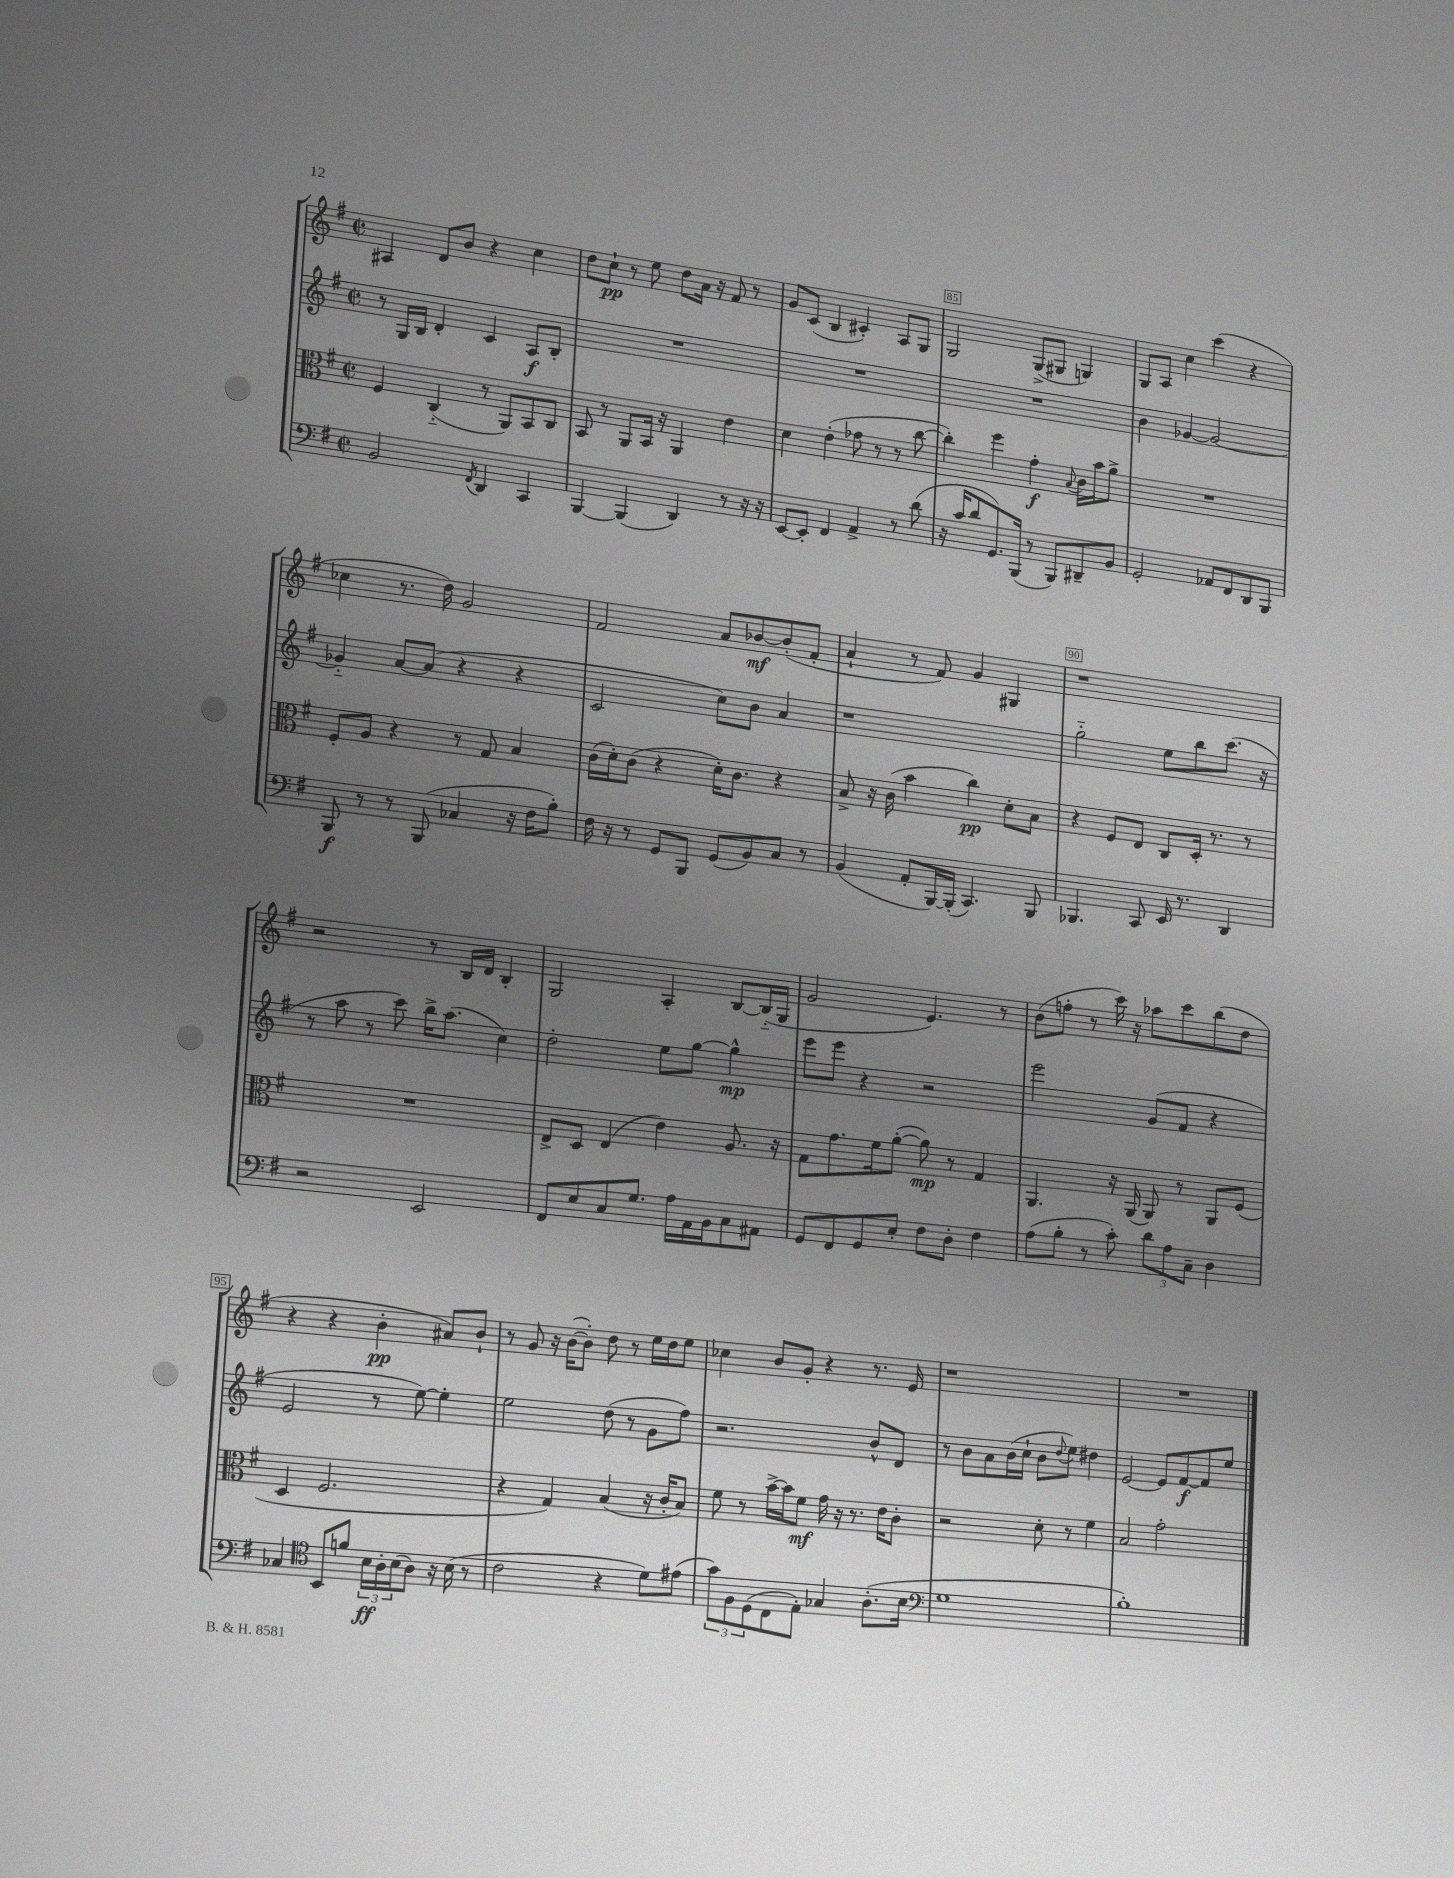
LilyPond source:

<<
\new StaffGroup <<
\new Staff = "s0" {
    \clef treble \key g \major \defaultTimeSignature \time 2/2
    ais4 d'8 b'8 r4 c''4 |
    d''8 c''8-!\pp r8 e''8 d''8 a'16 r16 fis'8 r8 |
    g'8 c'8( b4 cis'4-.) a8 g8 |
    g2 g8->( gis8 g4) |
    g8 a8 c''4 c'''4( r4 |
    ces''4 r8. d''16) g'2 |
    fis'2 a'8 bes'8~\mf bes'8-.( fis'8-. |
    a'4-! r8 fis'8) g'4 gis4 |
    r1 |
    r2 r8 b16 d'16 b4-. |
    g2 a4-. b8~ b16-_( g16 |
    g'2 e'4.) r8 |
    b'8( f''8-. r8 c'''16) r16 aes''8 c'''8 b''8( d''8 |
    r4 r4 b'4-.\pp ais'8) b'8-! |
    r8 g'8 r16 b'16~( b'8-.) d''8 r8 e''16 d''16 e''8 |
    ces''4 b'8 g'8-. r4 r8. e'16 |
    r1 |
    R1 \bar "|." |
}
\new Staff = "s1" {
    \clef treble \key g \major \defaultTimeSignature \time 2/2
    r8 g16 b16 d'4-. c'4 a8\f b8-. |
    R1 |
    R1 |
    R1 |
    b'4 ges'4~ ges'2~ |
    ges'4-_ a'8~ a'8( r4 r4 |
    c'2 c''8) b'8 a'4 |
    r1 |
    g''2-_ e''8 b''8 c'''8.( r16 |
    r8 a''8 r8 c'''8) b''16-> a''8.( c''4) |
    d''2-. e''8 g''8~ g''4-^\mp |
    e'''8 e'''8 r4 r2 |
    e'''2 g'8( fis'8 r4 |
    e'2 r8 e''8~) e''4-. |
    e''2 d''8( r8 g'8 fis''8) |
    r2. b'8-^ d'8 |
    r8 b'8 a'8 b'16( c''16-! b'8 \appoggiatura { d''8 } e''8) dis''4 |
    e'2~ e'8 fis'8~\f fis'8 e''8 \bar "|." |
}
\new Staff = "s2" {
    \clef alto \key g \major \defaultTimeSignature \time 2/2
    fis4 c4-_( r8 a,8) b,8 c8 |
    b,8 r8 a,8 b,16 r16 a,4 e'4 |
    d'4 e'4-.( ges'8 r8 r8 c''8~ |
    c''4-.) fis''4 g'4-.\f \appoggiatura { b8 } c'16 b'16 a'8-> |
    R1 |
    fis8-. a8 r4 r8 g8 b4 |
    c'16( d'16-.) c'8( r4 d'16-.) c'8. r4 |
    b8-> r16 c'16( b'4 c''4\pp) d'8-. b8 |
    r4 fis8 e8 c8 d16-. r8. r8 |
    R1 |
    e8-> d8 e4( e'4) a8. r16 |
    g8 g'8. fis'16 a'8~-.( a'8\mp) r8 g4 |
    a,4. r16 a,16( a,8) r8 a,8 fis8( |
    d4 fis2. |
    r4 g4) b4( r16 c'16-. b8) |
    fis'8 r8 b'16~-> b'16 fis'8\mf g'16 r16 r8. e'16 c'8-. |
    r2 d'8-. r8 fis'4 |
    b2 g'2-. \bar "|." |
}
\new Staff = "s3" {
    \clef bass \key g \major \defaultTimeSignature \time 2/2
    b,2 \acciaccatura { fis,8 } d,4 c,4 |
    b,,4~ b,,4( d,4) r8 r16 r16 |
    e,8~ e,8-. fis,4 a,4-> r8 d'8( |
    r16 c'16 d'8 g,8.) b,,16( r8 b,,8) dis,8-- b,8 |
    g,2-. aes,8 fis,8 d,8 b,,8 |
    b,,8\f r8 r8 b,,8( ces4 r16 fis16 b8-.) |
    fis16 r16 r8 g,8 b,,8 g,8( b,8) c8 r8 |
    b,4( a,8-. b,,16~) b,,16-.( c,4.) b,,8 |
    bes,,4. c,8 e,16 r8. d,4 |
    r2 e,2 |
    fis,8 e8 c8 g8. a16 a,16 b,16 c8 ais,8 |
    g,8 fis,8 g,8 e8-. fis8 d8-. fis4 |
    a8( b8-. r8 c'8-.) \tuplet 3/2 { d'8 a8 c8-- } d4 |
    ces4 \clef tenor b,8 f'8 \tuplet 3/2 { b16\ff a16-. b16( } a8) r16 b16( r8 |
    c'2 r4 d'8) eis'8( |
    \tuplet 3/2 { g'8) fis8 d8( } c8 e8-.) ges4 a8.-.( b16 |
    \clef bass g1 |
    b1-.) \bar "|." |
}
>>
>>
\layout { \context { \Score currentBarNumber = #82 \override BarNumber.break-visibility = ##(#f #t #t) barNumberVisibility = #(every-nth-bar-number-visible 5) \override BarNumber.stencil = #(make-stencil-boxer 0.1 0.3 ly:text-interface::print) } }
